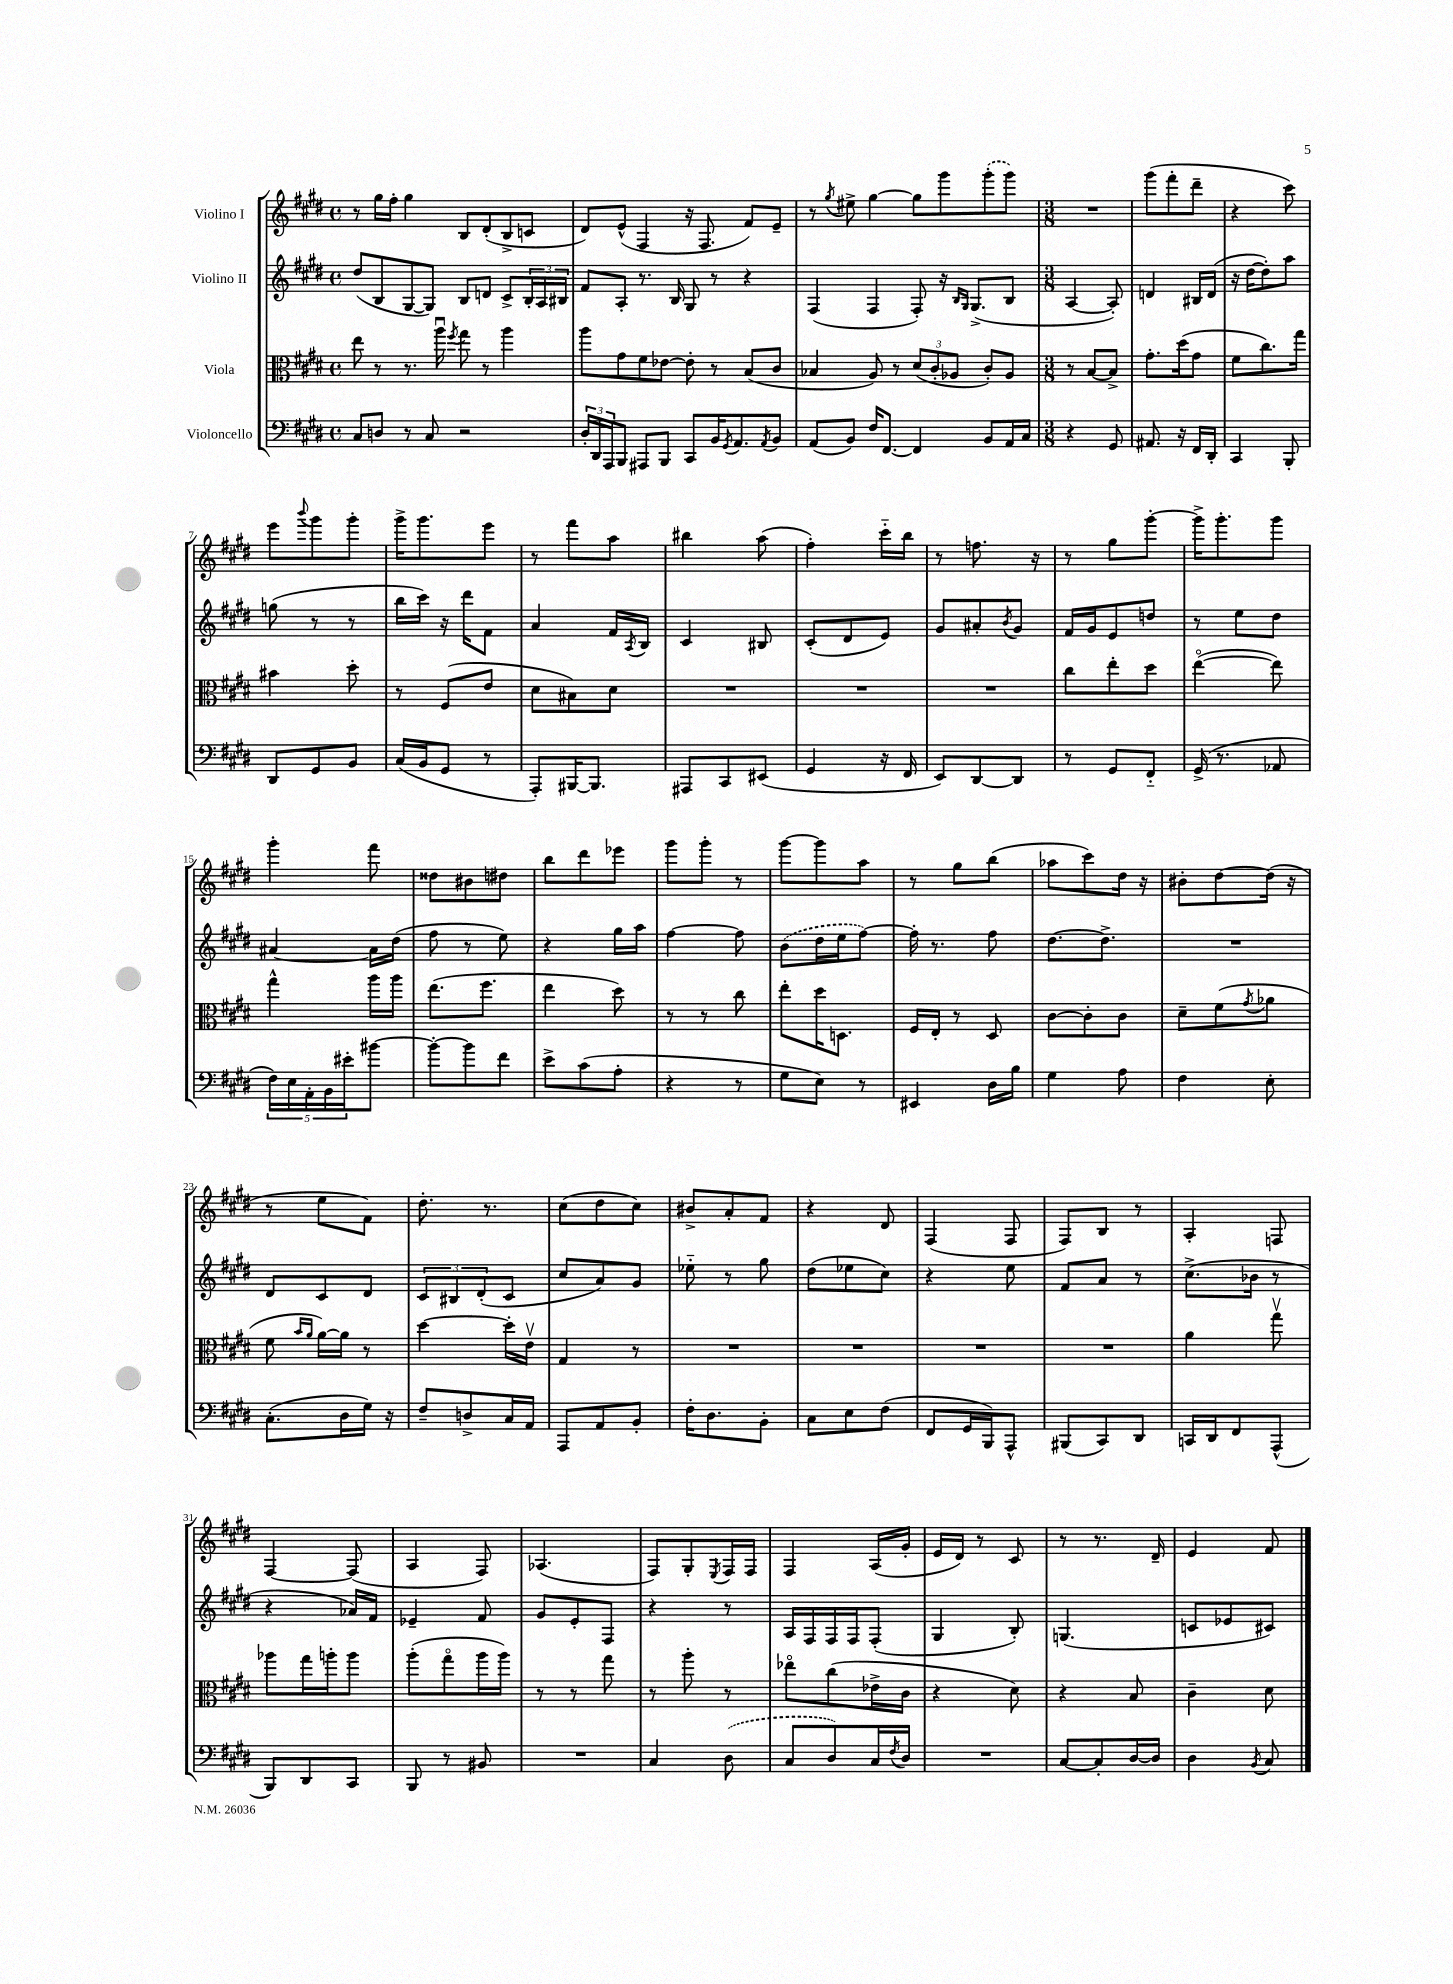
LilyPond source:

<<
\new StaffGroup <<
\new Staff = "s0" \with { instrumentName = "Violino I" } {
    \clef treble \key e \major \defaultTimeSignature \time 4/4
    r8 gis''16 fis''16-. gis''4 b8 dis'8-.( b8-> c'8 |
    dis'8) e'8-^( fis4 r16 fis8. fis'8) e'8-- |
    r8 \acciaccatura { gis''8 } eis''8-> gis''4~ gis''8 gis'''8 \once \slurDashed gis'''8-.( gis'''8) |
    \numericTimeSignature \time 3/8 R4. |
    gis'''8( fis'''8-. dis'''8-- |
    r4 cis'''8) |
    e'''8 \appoggiatura { b'''8 } gis'''8 gis'''8-. |
    gis'''16-> gis'''8. e'''8 |
    r8 fis'''8 a''8 |
    bis''4 a''8( |
    fis''4-.) cis'''16-_ b''16 |
    r8 f''8. r16 |
    r8 gis''8 gis'''8~-. |
    gis'''16-> gis'''8.-. gis'''8 |
    gis'''4-. fis'''8 |
    disis''8 bis'8 dis''8 |
    b''8 dis'''8 ees'''8 |
    gis'''8 gis'''8-. r8 |
    gis'''8~ gis'''8 a''8 |
    r8 gis''8 b''8( |
    aes''8 cis'''8) dis''16 r16 |
    bis'8-. dis''8~ dis''16( r16 |
    r8 e''8 fis'8) |
    dis''8.-. r8. |
    cis''8( dis''8 cis''8) |
    bis'8-> a'8-. fis'8 |
    r4 dis'8 |
    fis4( fis8 |
    fis8) b8 r8 |
    a4-. f8 |
    fis4~ fis8( |
    a4 fis8) |
    aes4.( |
    fis8) gis8-. \acciaccatura { e8 } fis16 fis16 |
    fis4 a16( gis'16-. |
    e'16 dis'16) r8 cis'8 |
    r8 r8. dis'16-- |
    e'4 fis'8 \bar "|." |
}
\new Staff = "s1" \with { instrumentName = "Violino II" } {
    \clef treble \key e \major \defaultTimeSignature \time 4/4
    dis''8( b8 gis8~ gis8) b8 d'8 cis'8-> \tuplet 3/2 { b16-. a16 bis16 } |
    fis'8 a8-. r8. b16 gis8 r8 r4 |
    fis4( fis4 fis8-.) r16 \grace { b16 gis16 } gis8.->( b8 |
    \numericTimeSignature \time 3/8 a4~ a8-.) |
    d'4 bis16 d'16( |
    r16 dis''16~ dis''8-.) a''8 |
    g''8( r8 r8 |
    b''16 cis'''16) r16 dis'''16 fis'8 |
    a'4 fis'16 \acciaccatura { a8 } b16 |
    cis'4 bis8 |
    cis'8-.( dis'8 e'8) |
    gis'8 ais'8-. \acciaccatura { b'8 } gis'8 |
    fis'16 gis'16 e'8 d''8 |
    r8 e''8 dis''8 |
    ais'4~ ais'16 dis''16( |
    fis''8 r8 e''8) |
    r4 gis''16 a''16 |
    fis''4~ fis''8 |
    \once \slurDashed b'8( dis''16 e''16 fis''8~) |
    fis''16-. r8. fis''8 |
    dis''8.~ dis''8.-> |
    R4. |
    dis'8 cis'8 dis'8 |
    \tuplet 3/2 { cis'8 bis8 dis'8-.( } cis'8 |
    cis''8 a'8) gis'8 |
    ees''8-_ r8 gis''8 |
    dis''8( ees''8 cis''8) |
    r4 e''8 |
    fis'8 a'8 r8 |
    cis''8.->( bes'16 r8 |
    r4 aes'16) fis'16 |
    ees'4-- fis'8 |
    gis'8 e'8-. fis8 |
    r4 r8 |
    a16 fis16 fis16 fis16 fis8-.( |
    gis4 b8-.) |
    g4.( |
    c'8 ees'8 cis'8) \bar "|." |
}
\new Staff = "s2" \with { instrumentName = "Viola" } {
    \clef alto \key e \major \defaultTimeSignature \time 4/4
    e''8 r8 r8. a''16\downbow \acciaccatura { fis''8 } gis''8 r8 a''4 |
    a''8 gis'8 fis'8 ees'8~ ees'8-. r8 b8( cis'8 |
    bes4 a8) r8 \tuplet 3/2 { dis'8( cis'8-. aes8 } cis'8-.) aes8 |
    \numericTimeSignature \time 3/8 r8 b8~ b8-> |
    gis'8.-. dis''16( gis'8 |
    fis'8 cis''8.) gis''16 |
    bis'4 dis''8-. |
    r8 fis8( e'8 |
    dis'8 bis8) dis'8 |
    R4. |
    R4. |
    R4. |
    cis''8 e''8-. dis''8 |
    e''4~\flageolet( e''8) |
    gis''4-^ a''16 a''16 |
    e''8.( fis''8. |
    e''4 dis''8) |
    r8 r8 cis''8 |
    e''8-. dis''16 d8. |
    fis16 e16-. r8 dis8 |
    cis'8~ cis'8-. cis'8 |
    dis'8-- fis'8( \acciaccatura { gis'8 } aes'8 |
    fis'8 \grace { b'16 a'16 } a'16~) a'16 r8 |
    dis''4~ dis''16-. e'16\upbow |
    gis4 r8 |
    R4. |
    R4. |
    R4. |
    R4. |
    a'4 gis''8\upbow |
    aes''8 gis''16 a''16-. a''8 |
    a''8-.( gis''8\flageolet a''16 a''16) |
    r8 r8 gis''8 |
    r8 a''8-. r8 |
    ees''8\flageolet cis''8( ees'16-> cis'16 |
    r4 dis'8) |
    r4 b8 |
    cis'4-- dis'8 \bar "|." |
}
\new Staff = "s3" \with { instrumentName = "Violoncello" } {
    \clef bass \key e \major \defaultTimeSignature \time 4/4
    cis8 d8 r8 cis8 r2 |
    \tuplet 3/2 { dis16-. dis,16 a,,16 } b,,8 ais,,8 b,,8 cis,8 b,16 \acciaccatura { gis,8 } a,8. \acciaccatura { a,8 } b,8 |
    a,8( b,8) fis16 fis,8.~ fis,4 b,8 a,16 cis16 |
    \numericTimeSignature \time 3/8 r4 gis,8 |
    ais,8. r16 fis,16 dis,16-. |
    cis,4 b,,8-. |
    dis,8 gis,8 b,8 |
    cis16( b,16 gis,8 r8 |
    a,,8-.) bis,,16~ bis,,8. |
    ais,,8 cis,8 eis,8( |
    gis,4 r16 fis,16 |
    e,8) dis,8~ dis,8 |
    r8 gis,8 fis,8-_ |
    gis,16->( r8. aes,8 |
    \tuplet 5/4 { fis16) e16 a,16-. b,16 eis'16-. } bis'8~ |
    bis'8~-. bis'8 fis'8 |
    e'8-> cis'8( a8-. |
    r4 r8 |
    gis8 e8) r8 |
    eis,4 dis16 b16 |
    gis4 a8 |
    fis4 e8-. |
    cis8.-.( dis16 gis16) r16 |
    fis8-- d8-> cis16 a,16 |
    a,,8 a,8 b,8-. |
    fis16-. dis8. b,8-. |
    cis8 e8 fis8( |
    fis,8 gis,16 b,,16) a,,8-^ |
    bis,,8( cis,8) dis,8 |
    c,16 dis,16 fis,8 a,,8-^( |
    b,,8) dis,8 cis,8 |
    b,,8 r8 bis,8 |
    R4. |
    cis4 \once \slurDashed dis8( |
    cis8 dis8) cis16 \acciaccatura { fis8 } dis16 |
    R4. |
    cis8~ cis8-. dis16~ dis16 |
    dis4 \acciaccatura { b,8 } cis8 \bar "|." |
}
>>
>>
